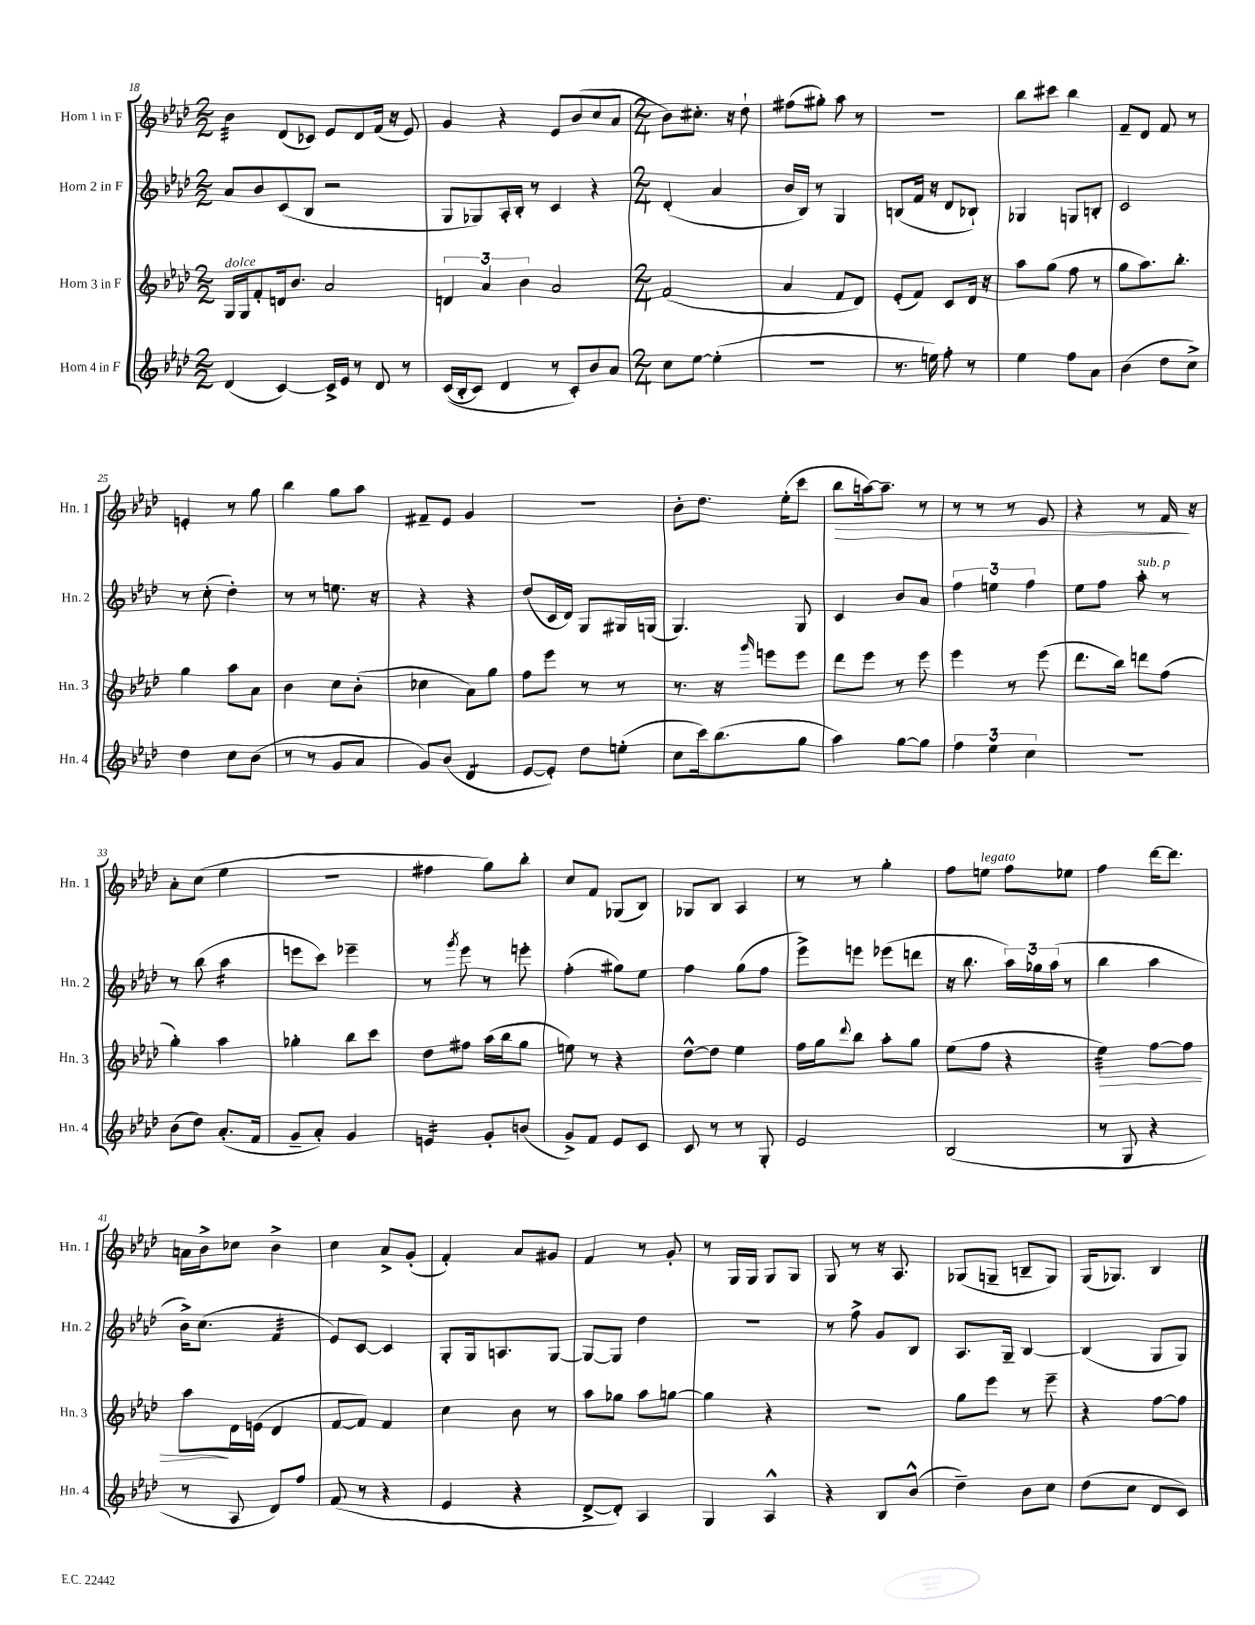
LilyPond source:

<<
\new StaffGroup <<
\new Staff = "s0" \with { instrumentName = "Horn 1 in F" shortInstrumentName = "Hn. 1" } {
    \clef treble \key aes \major \numericTimeSignature \time 2/2
    bes'4:32 des'8( ces'8) ees'8 des'8 f'16( r16 ees'8) |
    g'4 r4 ees'8 bes'8( c''8 aes'8 |
    \numericTimeSignature \time 2/4 bes'8) cis''8.-. r16 des''8-! |
    fis''8( gis''8-.) aes''8 r8 |
    r2 |
    bes''8 cis'''8 bes''4 |
    f'8-- des'8 f'8 r8 |
    e'4-. r8 g''8 |
    bes''4 g''8 aes''8 |
    fis'8-- ees'8 g'4 |
    R2 |
    bes'8-. des''8. ees''16-.( c'''8 |
    bes''8\> a''16~) a''8.-- r8 |
    r8 r8 r8 ees'8 |
    r4 r8 f'16\! r16 |
    aes'8-. c''8( ees''4 |
    r2 |
    fis''4 g''8) bes''8-. |
    c''8 f'8 ges8( bes8) |
    ges8 bes8 aes4 |
    r8 r8 g''4-. |
    f''8 e''8^\markup { \italic "legato" } f''8 ees''8 |
    f''4 des'''16~ des'''8. |
    a'16 bes'16-> ces''8 bes'4-> |
    c''4 aes'8-> g'8-.( |
    f'4-.) aes'8 gis'8 |
    f'4 r8 g'8-. |
    r8 g16 g16 g8 g8 |
    g8 r8 r16 aes8. |
    ges8( g8-- b8-- g8) |
    g16( ges8.) bes4 \bar "|." |
}
\new Staff = "s1" \with { instrumentName = "Horn 2 in F" shortInstrumentName = "Hn. 2" } {
    \clef treble \key aes \major \numericTimeSignature \time 2/2
    aes'8 bes'8 c'8( bes8 r2 |
    g8 ges8) aes16-. bes16-. r8 c'4 r4 |
    \numericTimeSignature \time 2/4 des'4-.( aes'4 |
    bes'16 bes16) r8 g4 |
    b8( f'16 r16 des'8 bes8-!) |
    ges4 g8 b8-. |
    c'2 |
    r8 c''8-.( des''4-.) |
    r8 r8 e''8. r16 |
    r4 r4 |
    des''8( c'16 des'16) g8 gis16 g16( |
    g4.) g8 |
    c'4 bes'8 aes'8 |
    \tuplet 3/2 { f''4 e''4 f''4 } |
    ees''8 f''8 aes''8-.^\markup { \italic "sub. p" } r8 |
    r8 bes''8( aes''4:16 |
    e'''8 c'''8) ees'''4-- |
    r8 \acciaccatura { g'''8 } ees'''8 r8 e'''8-. |
    f''4-.( gis''8) ees''8 |
    f''4 g''8( f''8 |
    ees'''8->) e'''8 ees'''8( d'''8 |
    r16 bes''8. \tuplet 3/2 { aes''16) ges''16 aes''16( } r8 |
    bes''4 aes''4 |
    bes'16->) c''8.( f'4:32 |
    ees'8) c'8~ c'4 |
    g8-. g16 a8. g8~ |
    g8~ g8 des''4 |
    r2 |
    r8 f''8-> g'8 bes8 |
    aes8. g16-- bes4~ |
    bes4( g8 g8) \bar "|." |
}
\new Staff = "s2" \with { instrumentName = "Horn 3 in F" shortInstrumentName = "Hn. 3" } {
    \clef treble \key aes \major \numericTimeSignature \time 2/2
    g16^\markup { \italic "dolce" } g16 f'8-. d'16 bes'8. aes'2 |
    \tuplet 3/2 { d'4 aes'4 bes'4 } aes'2 |
    \numericTimeSignature \time 2/4 f'2( |
    aes'4 f'8 des'8) |
    ees'8-.( f'8) c'8 des'16 r16 |
    aes''8 g''8( f''8 r8 |
    g''8 aes''8.) bes''8.-. |
    g''4 aes''8 aes'8 |
    bes'4 c''8 bes'8-.( |
    ces''4 aes'8) g''8 |
    f''8 ees'''8 r8 r8 |
    r8. r16 \grace { g'''16 } e'''8 e'''8 |
    des'''8 ees'''8 r8 ees'''8 |
    ees'''4 r8 ees'''8( |
    des'''8. bes''16) d'''8 f''8( |
    g''4-.) aes''4 |
    ges''4-. bes''8 c'''8 |
    des''8 fis''8 aes''16( bes''16 g''8 |
    e''8) r8 r4 |
    des''8~-^ des''8 ees''4 |
    f''16 g''16 \appoggiatura { des'''8 } bes''8 aes''8-. g''8 |
    ees''8( f''8 r4 |
    ees''4:32\>) f''8~ f''8 |
    aes''8\! des'16 e'16( des'4 |
    f'8~ f'8) f'4 |
    c''4 bes'8 r8 |
    aes''8 ges''8 aes''8 g''8~ |
    g''4 r4 |
    R2 |
    g''8 ees'''8 r8 ees'''8-- |
    r4 f''8~ f''8 \bar "|." |
}
\new Staff = "s3" \with { instrumentName = "Horn 4 in F" shortInstrumentName = "Hn. 4" } {
    \clef treble \key aes \major \numericTimeSignature \time 2/2
    des'4( c'4~) c'16-> ees'16 r8 des'8 r8 |
    c'16(\( bes16-. c'8) des'4 r8 c'8-.\) bes'8 aes'8 |
    \numericTimeSignature \time 2/4 c''8 ees''8~ ees''4-.( |
    r2 |
    r8. e''16) f''8-. r8 |
    ees''4 f''8 aes'8 |
    bes'4( des''8 c''8->) |
    des''4 c''8 bes'8( |
    r8 r8 g'8 aes'8 |
    g'8) bes'8( des'4:8 |
    ees'8~ ees'8-.) des''8 e''8-.( |
    c''8 c'''16) bes''8.( g''8 |
    aes''4) g''8~ g''8 |
    \tuplet 3/2 { f''4 ees''4 c''4 } |
    r2 |
    bes'8( des''8) aes'8.-.( f'16 |
    g'8-- aes'8-.) g'4 |
    e'4:16 g'8-. b'8( |
    g'8->) f'8 ees'8 c'8 |
    c'8 r8 r8 g8-. |
    ees'2 |
    bes2( |
    r8 g8 r4 |
    r8 aes8 des'8) f''8 |
    f'8( r8 r4 |
    ees'4 r4 |
    des'8~-> des'8-.) aes4 |
    g4 aes4-^ |
    r4 bes8 bes'8-^( |
    des''4--) bes'8 c''8 |
    des''8( c''8 des'8 c'8) \bar "|." |
}
>>
>>
\layout { \context { \Score currentBarNumber = #18 } }
